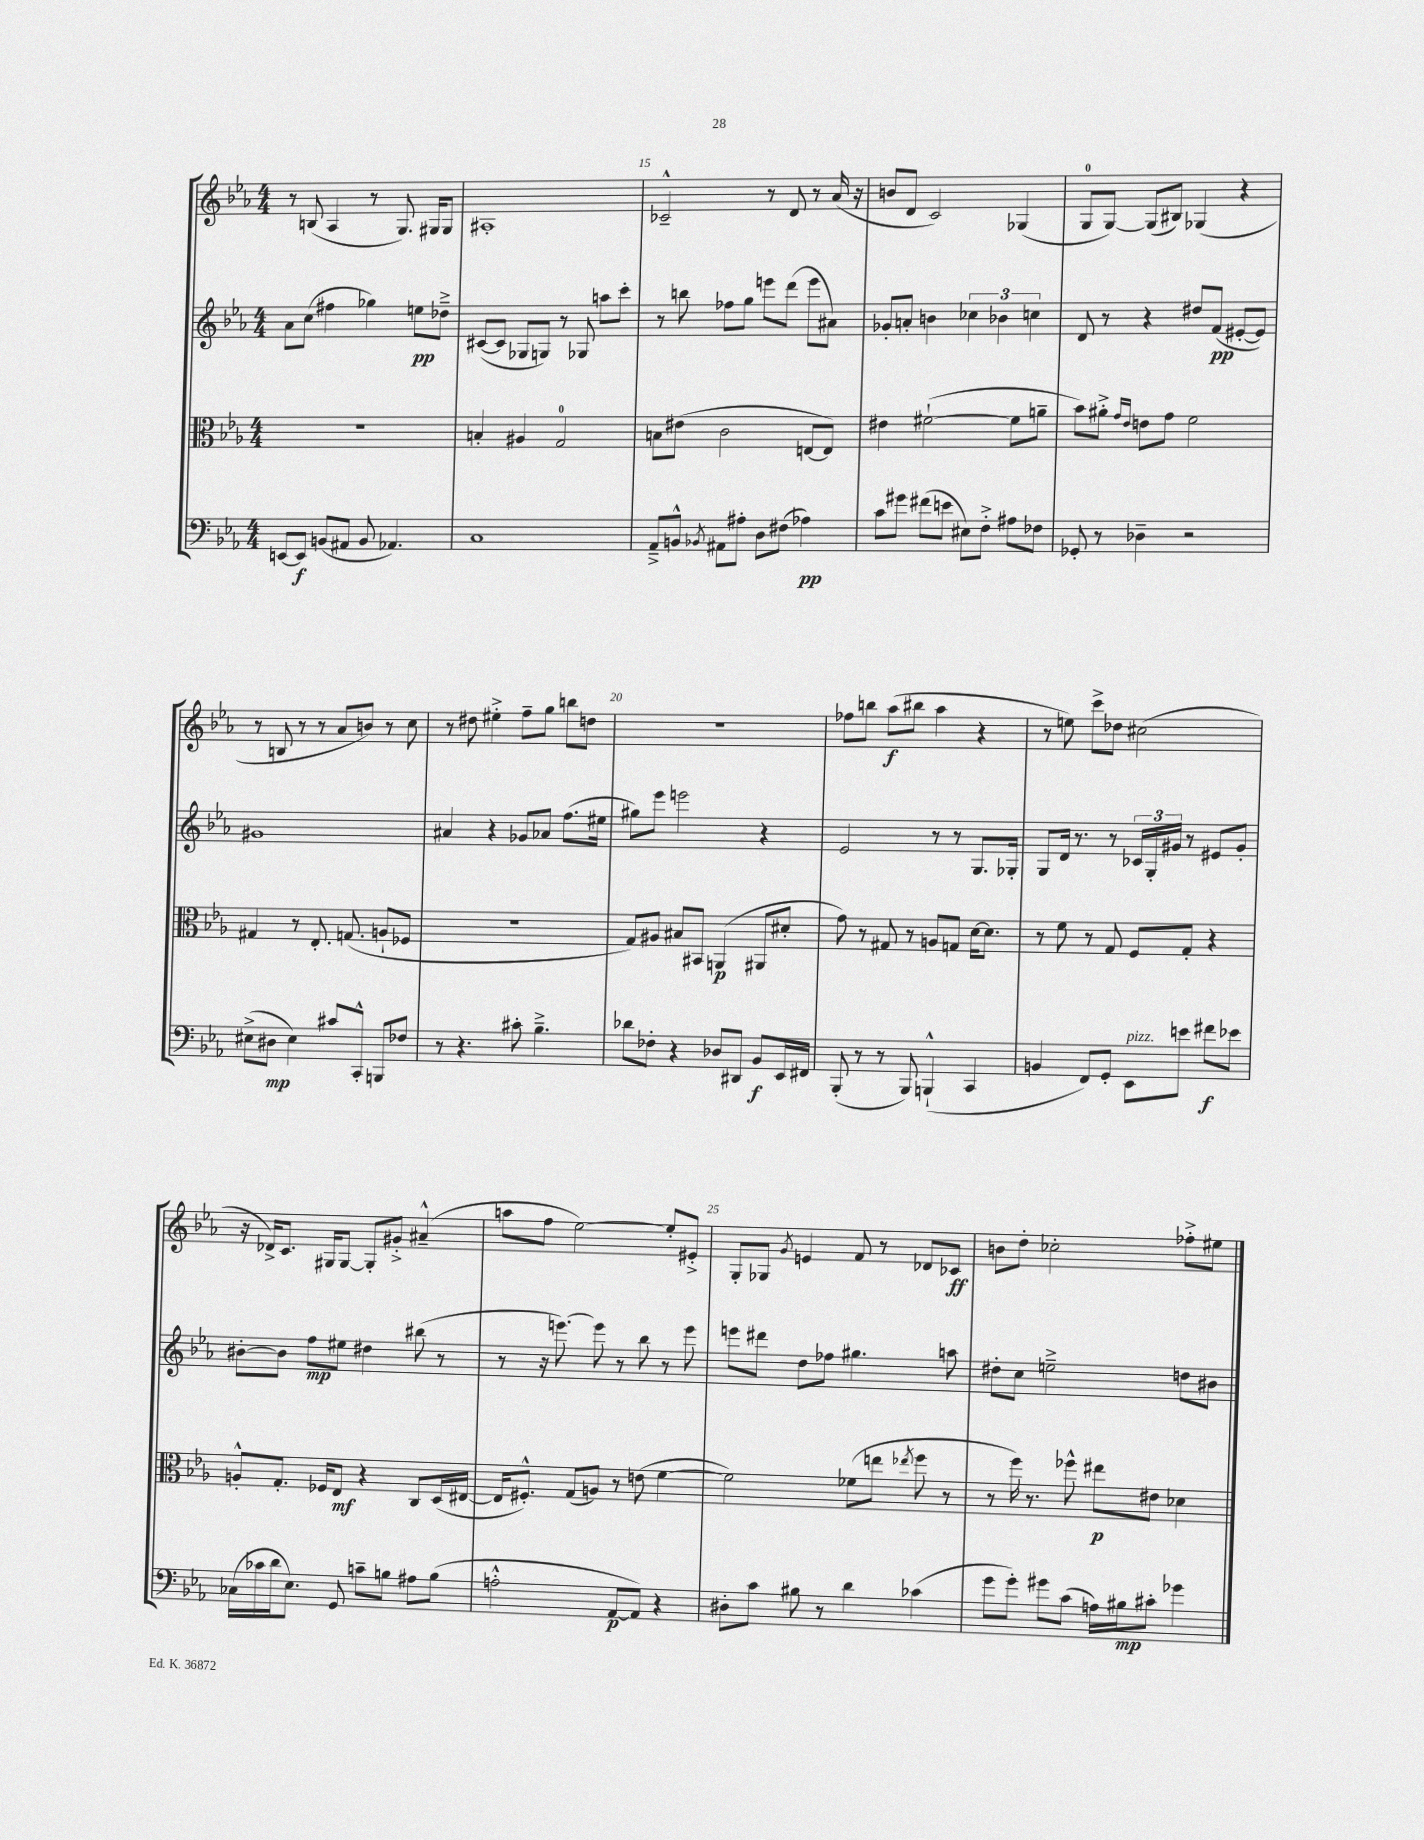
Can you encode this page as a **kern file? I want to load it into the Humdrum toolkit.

**kern	**dynam	**kern	**dynam	**kern	**dynam	**kern	**dynam
*part4	*part4	*part3	*part3	*part2	*part2	*part1	*part1
*staff4	*staff4	*staff3	*staff3	*staff2	*staff2	*staff1	*staff1
*clefF4	*	*clefC3	*	*clefG2	*	*clefG2	*
*k[b-e-a-]	*	*k[b-e-a-]	*	*k[b-e-a-]	*	*k[b-e-a-]	*
*M4/4	*	*M4/4	*	*M4/4	*	*M4/4	*
=13	=13	=13	=13	=13	=13	=13	=13
[8EEn/L	.	1r	.	8a-\L	.	8r	.
8EE/J]	f	.	.	(8cc\J	.	(8Bn/	.
(8BBn/L	.	.	.	4ff#X\	.	4A-/	.
8AA#X/J	.	.	.	.	.	.	.
8BB/	.	.	.	4gg-X\)	.	8r	.
4.AA-X/)	.	.	.	.	.	8.G/)	.
.	.	.	.	8een\L	pp	.	.
.	.	.	.	.	.	16G#X/KL	.
.	.	.	.	8dd-X~^\J	.	8G#/J	.
=14	=14	=14	=14	=14	=14	=14	=14
1C	.	4Bn'/	.	([8c#X/L	.	1A#X'	.
.	.	.	.	8c#/J]	.	.	.
.	.	4A#X/	.	8G-X/L	.	.	.
.	.	.	.	8Gn/J)	.	.	.
.	.	2G/	.	8r	.	.	.
.	.	.	.	8G-X/	.	.	.
.	.	.	.	8aan\L	.	.	.
.	.	.	.	8ccc'\J	.	.	.
=15	=15	=15	=15	=15	=15	=15	=15
8AA-~^/L	.	8Bn\L	.	8r	.	2c-X~^^/	.
8BBn^^/J	.	(8e#X\J	.	8bbn\	.	.	.
8qBB-X/	.	.	.	.	.	.	.
8AA#X\L	.	2c\	.	8ff-X\L	.	.	.
8A#X'\J	.	.	.	8gg\J	.	.	.
8D\L	.	.	.	8eeen\L	.	8r	.
(8F#X\J	.	.	.	(8ddd\J	.	8d/	.
4A-X\)	pp	[8En/L	.	8eee\L	.	8r	.
.	.	8E/J])	.	8a#X\J)	.	(16a-/	.
.	.	.	.	.	.	16r	.
=16	=16	=16	=16	=16	=16	=16	=16
8c\L	.	4e#X\	.	8g-X'/L	.	8bn/L	.
8g#X\J	.	.	.	8an'/J	.	8d/J	.
(8f#X\L	.	([2f#X`\	.	4bn\	.	2c/)	.
8en\J	.	.	.	.	.	.	.
8E#X\L)	.	.	.	6cc-X\	.	.	.
8F'^\J	.	.	.	.	.	.	.
.	.	.	.	6b-X\	.	.	.
8A#X\L	.	8f#\L]	.	.	.	(4G-X/	.
.	.	.	.	6ccn\	.	.	.
8F-X\J	.	8an~\J	.	.	.	.	.
=17	=17	=17	=17	=17	=17	=17	=17
8GG-X'/	.	8b-\L)	.	8d/	.	8G/L	.
8r	.	8a#X'^\J	.	8r	.	[8G/J)	.
.	.	16qqg/LL	.	.	.	.	.
.	.	16qqe-/JJ	.	.	.	.	.
4D-X~\	.	8en\L	.	4r	.	(8G/L]	.
.	.	8g\J	.	.	.	8B#X/J)	.
2r	.	2f\	.	8dd#X/L	.	(4G-X/	.
.	.	.	.	(8f/J	pp	.	.
.	.	.	.	[8e#X'/L	.	4r	.
.	.	.	.	8e#/J])	.	.	.
!!LO:LB:g=z
=18	=18	=18	=18	=18	=18	=18	=18
(8E#X^\L	.	4G#X/	.	1g#X	.	8r	.
8D#X\J	mp	.	.	.	.	8Bn/	.
4E#\)	.	8r	.	.	.	8r	.
.	.	8.E-'/	.	.	.	8r	.
8c#X/L	.	.	.	.	.	8a-/L	.
.	.	(8.Gn/	.	.	.	.	.
8CC'^^/J	.	.	.	.	.	8bn/J)	.
8BBBn/L	.	8An`/L	.	.	.	8r	.
8F-X/J	.	8F-X/J	.	.	.	8cc\	.
=19	=19	=19	=19	=19	=19	=19	=19
8r	.	1r	.	4a#X/	.	8r	.
4.r	.	.	.	.	.	8dd#X\	.
.	.	.	.	4r	.	4ee#X'^\	.
8c#X'\	.	.	.	8g-X/L	.	8ff~\L	.
4.B-~^\	.	.	.	8a-X/J	.	8gg\J	.
.	.	.	.	(8.ff\L	.	8bbn\L	.
.	.	.	.	.	.	8ddn\J	.
.	.	.	.	16ee#X\Jk	.	.	.
=20	=20	=20	=20	=20	=20	=20	=20
8d-X\L	.	8G/L)	.	8gg#X\L)	.	1r	.
8F-X'\J	.	8A#X/J	.	8eee-\J	.	.	.
4r	.	8B#X/L	.	2eeen\	.	.	.
.	.	8BB#X/J	.	.	.	.	.
8D-X/L	.	(4AAn/	p	.	.	.	.
8DD#X/J	.	.	.	.	.	.	.
8BB-/L	f	8AA#X/L	.	4r	.	.	.
16EE-/L	.	8d#X'/J	.	.	.	.	.
16FF#X/JJ	.	.	.	.	.	.	.
=21	=21	=21	=21	=21	=21	=21	=21
(8BBB-'/	.	8g\)	.	2e-/	.	8ff-X\L	.
8r	.	8r	.	.	.	8bbn\J	.
8r	.	8G#X/	.	.	.	(8aa-\L	f
8BBB-/)	.	8r	.	.	.	8bb#X\J	.
(4BBBn`^^/	.	8An/L	.	8r	.	4aa-\	.
.	.	8Gn/J	.	8r	.	.	.
4CC/	.	[16d\KL	.	8.G/L	.	4r	.
.	.	8.d\J]	.	.	.	.	.
.	.	.	.	16G-X'/Jk	.	.	.
=22	=22	=22	=22	=22	=22	=22	=22
4BBn/	.	8r	.	8G/L	.	8r	.
.	.	8f\	.	16d/Jk	.	8een\)	.
.	.	.	.	8.r	.	.	.
8FF/L)	.	8r	.	.	.	8ccc^\L	.
8GG'/J	.	8G/	.	8r	.	8dd-X\J	.
!LO:TX:a:i:t=pizz.	!	!	!	!	!	!	!
8EE-\L	.	8F/L	.	24c-X/LL	.	(2cc#X\	.
.	.	.	.	24G'/	.	.	.
.	.	.	.	24g#X/JJ	.	.	.
8en\J	.	8G'/J	.	8r	.	.	.
8f#X\L	f	4r	.	8e#X/L	.	.	.
8e-X\J	.	.	.	8g#'/J	.	.	.
!!LO:LB:g=z
=23	=23	=23	=23	=23	=23	=23	=23
(16C-X\LL	.	8An'^^/L	.	[8b#X'\L	.	16r	.
16c-X\	.	.	.	.	.	16d-X^/KL)	.
16d\J	.	8.G'/J	.	8b#\J]	.	8.c/J	.
8.E-\J)	.	.	.	.	.	.	.
.	.	.	.	8ff\L	mp	.	.
.	.	16F-X/KL	.	.	.	16G#X/KL	.
8GG/	.	8E-/J	mf	8ee#X\J	.	[8G#/J	.
8cn~\L	.	4r	.	4dd#X\	.	8G#'/L]	.
8Bn\J	.	.	.	.	.	8g#X'^/J	.
8A#X\L	.	8C/L	.	(8bb#X\	.	(4a#X~^^/	.
(8B\J	.	(16D/L	.	8r	.	.	.
.	.	[16E#X/JJ	.	.	.	.	.
=24	=24	=24	=24	=24	=24	=24	=24
2An'^^\	.	16E#/KL]	.	8r	.	8aan\L	.
.	.	8.F#X'^^/J)	.	.	.	.	.
.	.	.	.	16r	.	8ff\J	.
.	.	.	.	[8.eeen\)	.	.	.
.	.	(8G/L	.	.	.	[2ee-\)	.
.	.	8An/J)	.	8eee\]	.	.	.
[8AA-/L	p	8r	.	8r	.	.	.
8AA-/J])	.	(8en\	.	8bb-\	.	.	.
4r	.	[4f\	.	8r	.	8ee-'/L]	.
.	.	.	.	8eee\	.	8e#X'^/J	.
=25	=25	=25	=25	=25	=25	=25	=25
8D#X'\L	.	2f\])	.	8eeen\L	.	8G'/L	.
8c\J	.	.	.	8ddd#X\J	.	8G-X/J	.
.	.	.	.	.	.	8qg/	.
8B#X\	.	.	.	8dd\L	.	4en/	.
8r	.	.	.	8ff-X\J	.	.	.
4d\	.	(8f-X\L	.	4.gg#X\	.	8f/	.
.	.	8een\J	.	.	.	8r	.
.	.	8qee-X/	.	.	.	.	.
(4c-X\	.	8ff\	.	.	.	8d-X/L	.
.	.	8r	.	8aan\	.	8c-X/J	ff
=26	=26	=26	=26	=26	=26	=26	=26
8g\L	.	8r	.	8dd#X'\L	.	8bn\L	.
8g'\J)	.	16ff\)	.	8cc\J	.	8dd'\J	.
.	.	8.r	.	.	.	.	.
8g#X\L	.	.	.	2een~^\	.	2cc-X'\	.
(8c\J	.	8ff-X^^\	.	.	.	.	.
16An\LL)	.	8ee#X\L	p	.	.	.	.
16B#X\J	mp	.	.	.	.	.	.
8c#X'\J	.	8e#X\J	.	.	.	.	.
4g-X\	.	4d-X\	.	8ddn\L	.	8ff-X'^\L	.
.	.	.	.	8b#X\J	.	8ee#X\J	.
==	==	==	==	==	==	==	==
*-	*-	*-	*-	*-	*-	*-	*-
